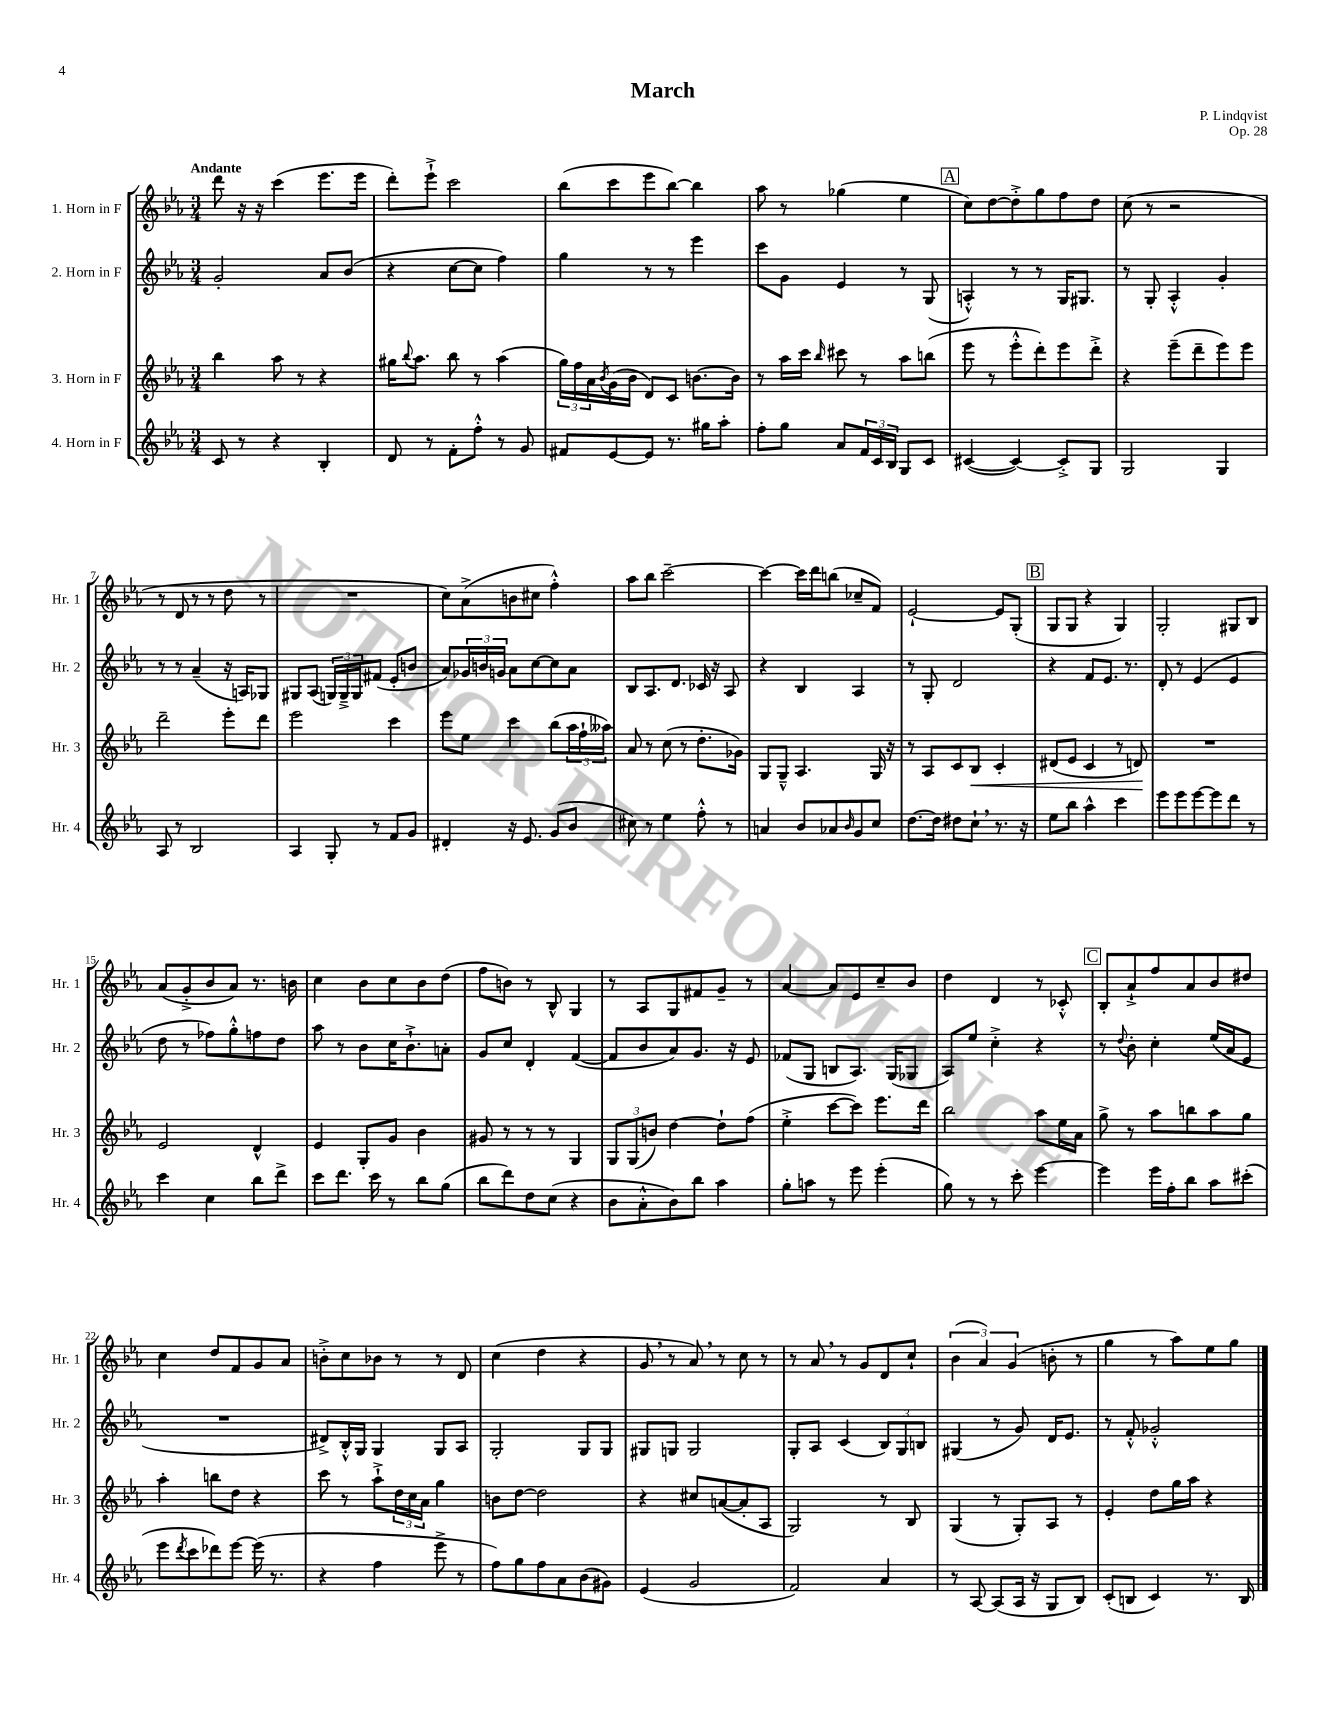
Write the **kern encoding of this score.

**kern	**kern	**kern	**kern
*staff4	*staff3	*staff2	*staff1
*clefG2	*clefG2	*clefG2	*clefG2
*k[b-e-a-]	*k[b-e-a-]	*k[b-e-a-]	*k[b-e-a-]
*M3/4	*M3/4	*M3/4	*M3/4
8c	4bb-	2g'	8ddd
8r	.	.	16r
.	.	.	16r
4r	8aa-	.	(4ccc
.	8r	.	.
4B-'	4r	8a-	8.eee-
.	.	(8b-	.
.	.	.	16eee-
=	=	=	=
8d	16gg#	4r	8ddd')
.	8qqbb-	.	.
.	8.aa-	.	.
8r	.	.	8eee-`^
8f'	8bb-	[8cc	2ccc
8ff'^^	8r	8cc]	.
8r	(4aa-	4ff)	.
8g	.	.	.
=	=	=	=
8f#	24gg)	4gg	(8bb-
.	24ff	.	.
.	24a-	.	.
.	8qb-	.	.
[8e-	(16g	.	8ccc
.	16b-	.	.
8e-]	8d)	8r	8eee-
8.r	8c	8r	[8bb-)
.	[8.b	4eee-	4bb-]
16gg#	.	.	.
8aa-'	.	.	.
.	16b]	.	.
=	=	=	=
8ff'	8r	8ccc	8aa-
8gg	16aa-	8g	8r
.	16ccc	.	.
.	16qqbb-	.	.
8a-	8ccc#	4e-	(4gg-
24f	8r	.	.
24c	.	.	.
24B-	.	.	.
8G	8aa-	8r	4ee-
8c	(8bb	(8G	.
=	=	=	=
([4c#	8eee-	4A'^^)	8cc)
.	8r	.	[8dd
4c#_)	8eee-'^^	8r	8dd'^]
.	8ddd')	8r	8gg
8c#'^]	8eee-	16G	8ff
.	.	8.G#	.
8G	8ddd'^	.	8dd
=	=	=	=
2G	4r	8r	(8cc
.	.	8G'	8r
.	(8eee-~	4A-'^^	2r
.	8ddd~	.	.
4G	8eee-)	4g'	.
.	8eee-	.	.
=	=	=	=
8A-	2ddd~	8r	8r
8r	.	8r	8d
2B-	.	(4a-~	8r
.	.	.	8r
.	8eee-'	16r	8dd
.	.	16A)	.
.	8ddd	8G-	8r
=	=	=	=
4A-	2eee-	8G#	2.r
.	.	(8A-	.
8G'	.	24G)	.
.	.	24G~^	.
.	.	24G	.
8r	.	(8f#	.
8f	4ccc	8e-'	.
8g	.	8b	.
=	=	=	=
4d#'	8eee-	8a-)	8cc)
.	8ee-	24g-	(8a-^
.	.	24b	.
.	.	24g	.
16r	4ccc	8a-	8b
8.e-	.	.	.
.	.	[8cc	8cc#
(8g	(8bb-	8cc]	4ff'^^)
8b-	24aa-	8a-	.
.	24ff`	.	.
.	24aa--)	.	.
=	=	=	=
8cc#)	8a-	8B-	8aa-
8r	8r	8.A-	8bb-
4ee-	(8cc	.	[2ccc~
.	.	8.d	.
.	8r	.	.
8ff'^^	8.dd'	16c-	.
.	.	16r	.
8r	.	8A-	.
.	16g-)	.	.
=	=	=	=
4a	8G	4r	4ccc_
.	8G~^^	.	.
8b-	4.A-	4B-	16ccc]
.	.	.	16ddd
8a-	.	.	(8bb
16qqb-	.	.	.
8g	.	4A-	8cc-~
8cc	16G	.	8f)
.	16r	.	.
=	=	=	=
[8.dd	8r	8r	[2e-`
.	8A-	8G'	.
16dd]	.	.	.
8dd#	8c	2d	.
8cc`	8B-	.	.
8.r	4c'	.	8e-]
.	.	.	(8G'
16r	.	.	.
=	=	=	=
8ee-	(8d#	4r	8G
8bb-	8e-	.	8G
4aa-^^	4c	8f	4r
.	.	8.e-	.
4ccc	8r	.	4G)
.	.	8.r	.
.	8d)	.	.
=	=	=	=
8eee-	2.r	8d'	2G'
8eee-	.	8r	.
[8eee-	.	(4e-	.
8eee-]	.	.	.
8ddd	.	4e-	8G#
8r	.	.	8B-
=	=	=	=
4ccc	2e-	8dd	(8a-
.	.	8r	8g'^
4cc	.	8ff-)	8b-
.	.	8gg'^^	8a-)
8bb-	4d^^	8ff	8.r
8ddd^	.	8dd	.
.	.	.	16b
=	=	=	=
8ccc	4e-	8aa-	4cc
8.ddd	.	8r	.
.	8G'	8b-	8b-
16ccc	.	.	.
8r	8g	16cc	8cc
.	.	8.b-`^	.
8bb-	4b-	.	8b-
(8gg	.	8a'	(8dd
=	=	=	=
8bb-	8g#	8g	8ff
8ddd)	8r	8cc	8b)
8dd	8r	4d'	8r
(8cc	8r	.	8B-^^
4r	4G	([4f	4G
=	=	=	=
8b-	12G	8f]	8r
.	(12G	.	.
8a-'^^	.	8b-	8A-
.	12b)	.	.
8b-)	[4dd	8a-)	8G
8bb-	.	8.g	8f#
4aa-	8dd`]	.	8g~
.	.	16r	.
.	(8ff	8e-	8r
=	=	=	=
8gg'	4ee-'^	(8f-	[4a-
8aa	.	8G	.
8r	[8ccc	8B	8a-]
8eee-	8ccc])	8.A-)	8e-
(4eee-'	8.eee-	.	8cc~
.	.	(16G	.
.	.	8G-	8b-
.	16ddd	.	.
=	=	=	=
8gg)	2bb-	8A-)	4dd
8r	.	8ee-	.
8r	.	4cc'^	4d
8ccc'	.	.	.
[4eee-	8aa-	4r	8r
.	16ee-	.	8c-'^^
.	16a-	.	.
=	=	=	=
4eee-]	8gg^	8r	8B-'
.	.	8qqdd	.
.	8r	8b-'	8a-`^
16eee-	8aa-	4cc'	8ff
16ff'	.	.	.
8bb-	8bb	.	8a-
8aa-	8aa-	(16ee-	8b-
.	.	16a-	.
(8ccc#'	8gg	8e-	8dd#
=	=	=	=
8eee-	4aa-'	2.r	4cc
8qddd	.	.	.
8ccc	.	.	.
8ddd-)	8bb	.	8dd
[8eee-	8dd	.	8f
(16eee-]	4r	.	8g
8.r	.	.	.
.	.	.	8a-
=	=	=	=
4r	8ccc	8d#^)	8b'^
.	8r	16B-'^^	8cc
.	.	16G	.
4ff	8aa-`^	4G	8b-
.	24dd	.	8r
.	24cc	.	.
.	24a-	.	.
8eee-^	4gg	8G	8r
8r	.	8A-	8d
=	=	=	=
8ff)	8b	2G'	(4cc
8gg	[8dd	.	.
8ff	2dd]	.	4dd
8a-	.	.	.
(8b-	.	8G	4r
8g#)	.	8G	.
=	=	=	=
(4e-	4r	8G#	8g
.	.	8G	8r
2g	8cc#	2G	8a-)
.	([8a	.	8r
.	8a']	.	8cc
.	8A-	.	8r
=	=	=	=
2f)	2G)	8G'	8r
.	.	8A-	8a-
.	.	(4c	8r
.	.	.	8g
4a-	8r	12B-)	8d
.	.	12G	.
.	8B-	.	8cc`
.	.	12B	.
=	=	=	=
8r	(4G	(4G#	(6b-
[8A-	.	.	.
.	.	.	6a-)
(8A-]	8r	8r	.
.	.	.	(6g
16A-	8G')	8g)	.
16r	.	.	.
8G	8A-	16d	8b'
.	.	8.e-	.
8B-)	8r	.	8r
=	=	=	=
(8c'	4e-'	8r	4gg
8B	.	8f'^^	.
4c)	8dd	2g-'^^	8r
.	16gg	.	8aa-)
.	16aa-	.	.
8.r	4r	.	8ee-
.	.	.	8gg
16B	.	.	.
==	==	==	==
*-	*-	*-	*-
